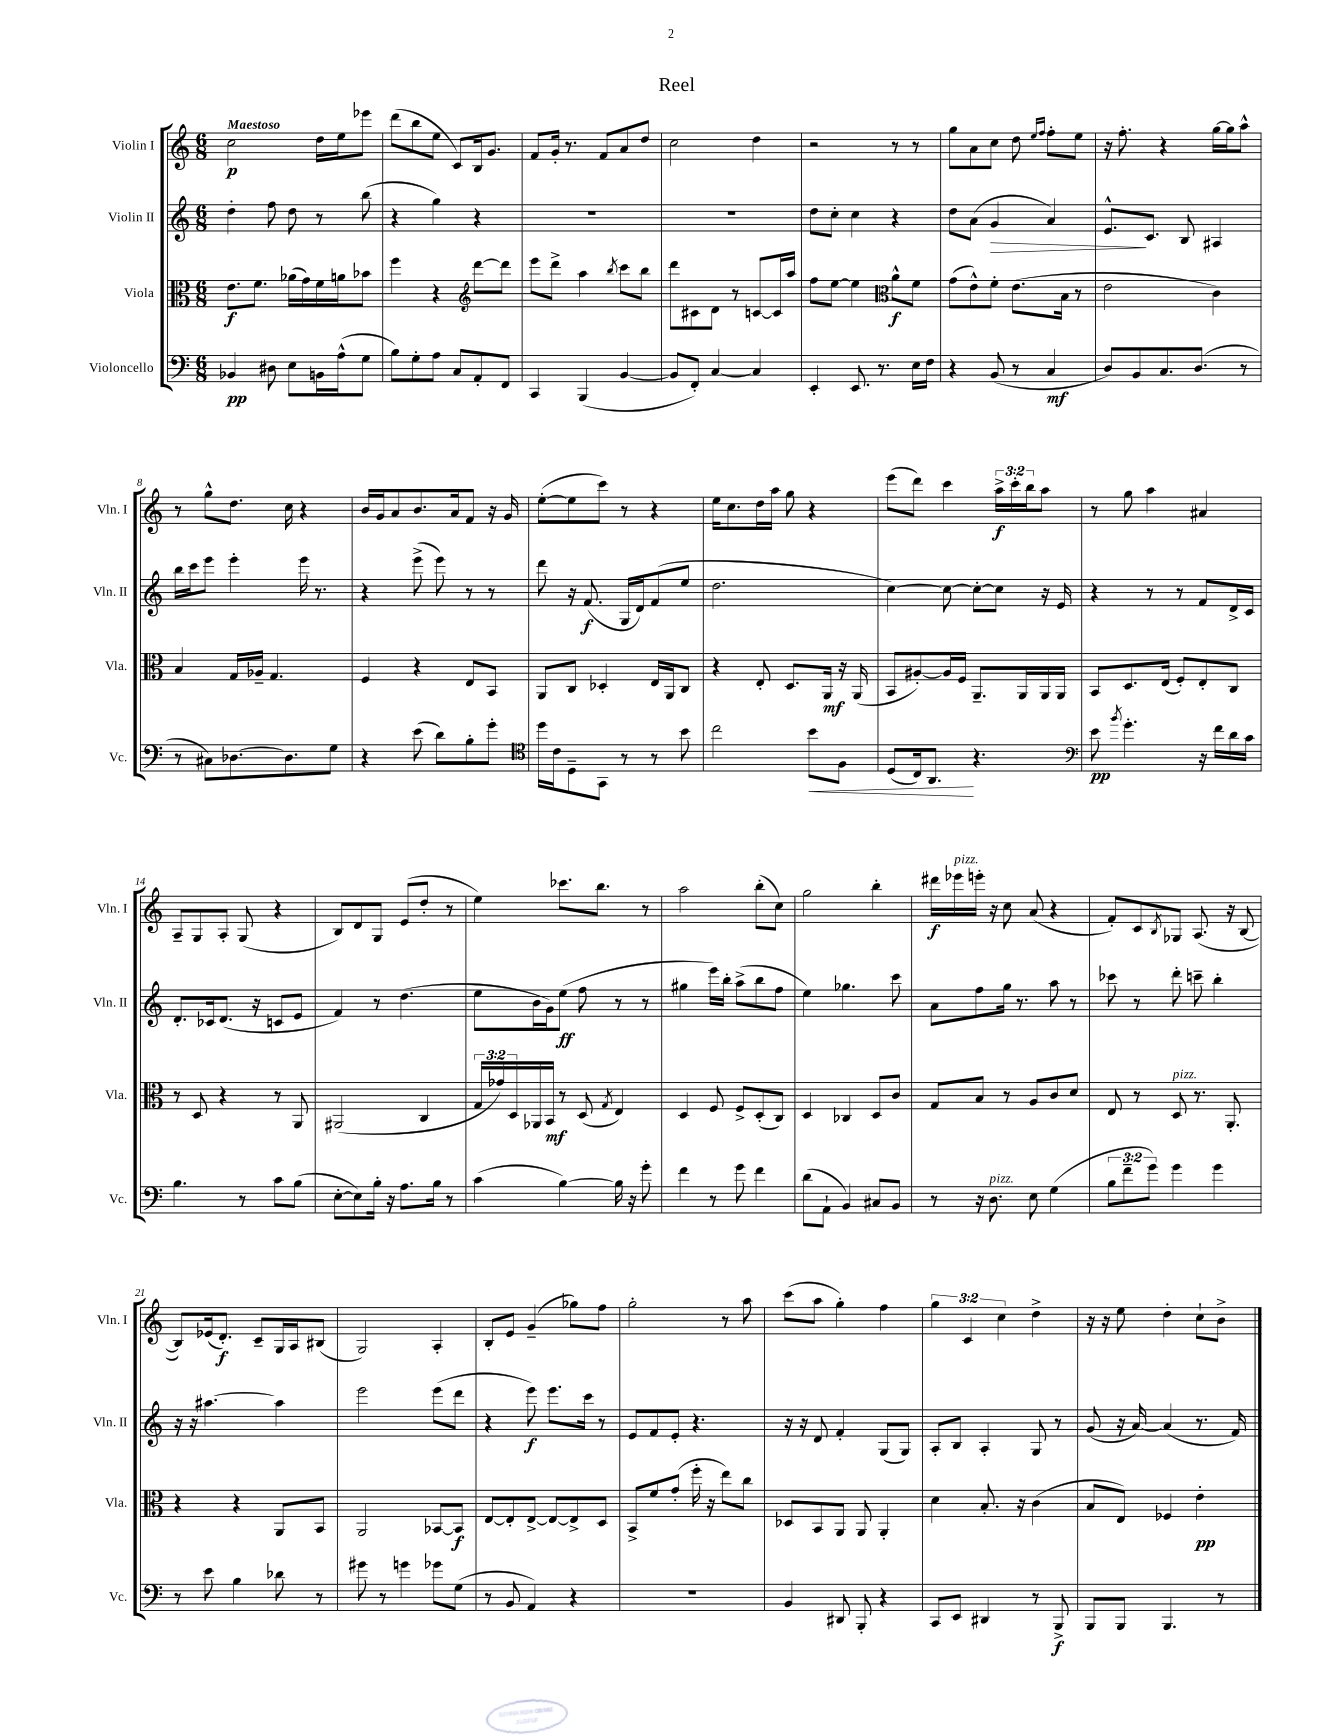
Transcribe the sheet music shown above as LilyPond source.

\header { title = "Reel" }
<<
\new StaffGroup <<
\new Staff = "s0" \with { instrumentName = "Violin I" shortInstrumentName = "Vln. I" } {
    \clef treble \key c \major \numericTimeSignature \time 6/8 \override Staff.TupletNumber.text = #tuplet-number::calc-fraction-text \tempo "Maestoso"
    c''2\p d''16 e''16 ees'''8 |
    d'''8( b''8 e''8 c'8) b16 g'8. |
    f'8 g'16-. r8. f'8 a'8 d''8 |
    c''2 d''4 |
    r2 r8 r8 |
    g''8 a'8 c''8 d''8 \grace { e''16 f''16 } f''8-. e''8 |
    r16 f''8.-. r4 g''16~ g''16 a''8-^ |
    r8 g''8-^ d''8. c''16 r4 |
    b'16 g'16 a'8 b'8. a'16 f'8 r16 g'16 |
    e''8~-.( e''8 c'''8) r8 r4 |
    e''16 c''8. d''16 a''16 g''8 r4 |
    e'''8( d'''8) c'''4 \tuplet 3/2 { a''16->\f c'''16-. b''16 } a''8 |
    r8 g''8 a''4 ais'4 |
    a8-- g8 a8-. g8( r4 |
    b8) d'8 g8 e'8( d''8-. r8 |
    e''4) ces'''8. b''8. r8 |
    a''2 b''8-.( c''8) |
    g''2 b''4-. |
    dis'''16\f ees'''16^\markup { \italic "pizz." } e'''16-. r16 c''8 a'8( r4 |
    f'8-.) c'8 \acciaccatura { b8 } ges8 a8.( r16 b8~ |
    b8) ees'16( d'8.-.\f) c'8-- g16 a16 bis8( |
    g2) a4-. |
    b8-. e'8 g'4--( ges''8) f''8 |
    g''2-. r8 a''8 |
    c'''8( a''8 g''4-.) f''4 |
    \tuplet 3/2 { g''4 c'4 c''4 } d''4-> |
    r16 r16 e''8 d''4-. c''8-! b'8-> \bar "|." |
}
\new Staff = "s1" \with { instrumentName = "Violin II" shortInstrumentName = "Vln. II" } {
    \clef treble \key c \major \numericTimeSignature \time 6/8
    d''4-. f''8 d''8 r8 b''8( |
    r4 g''4) r4 |
    R2. |
    R2. |
    d''8 c''8-. c''4 r4 |
    d''8 a'8( g'4\> a'4) |
    e'8.-^\! c'8. b8 ais4 |
    b''16 c'''16 e'''8 e'''4-. e'''16 r8. |
    r4 e'''8->( e'''8) r8 r8 |
    d'''8 r16 f'8.\f( g16 d'16) f'8( e''8 |
    d''2. |
    c''4~) c''8~ c''8~-. c''8 r16 e'16 |
    r4 r8 r8 f'8 d'16-> c'16 |
    d'8.-. ces'16 d'8.( r16 c'8 e'8 |
    f'4) r8 d''4.( |
    e''8 b'16 g'16) e''8\ff( f''8 r8 r8 |
    gis''4 e'''16) b''16-. a''8->( b''8 f''8 |
    e''4) ges''4. c'''8 |
    a'8 f''8 g''16 r8. a''8 r8 |
    ces'''8 r8 d'''8-. c'''8-- b''4-. |
    r16 r16 ais''4.~ ais''4 |
    e'''2 e'''8( d'''8 |
    r4 e'''8\f) e'''8. c'''16 r8 |
    e'8 f'8 e'8-. r4. |
    r16 r16 d'8 f'4-. g8( g8) |
    a8-. b8 a4-. g8 r8 |
    g'8( r16 a'16~) a'4( r8. f'16) \bar "|." |
}
\new Staff = "s2" \with { instrumentName = "Viola" shortInstrumentName = "Vla." } {
    \clef alto \key c \major \numericTimeSignature \time 6/8 \override Staff.TupletNumber.text = #tuplet-number::calc-fraction-text
    e'8.\f f'8. aes'16( g'16) f'16 a'16 bes'8 |
    f''4 r4 \clef treble d'''8~ d'''8 |
    e'''8 d'''8-> a''4 \acciaccatura { b''8 } c'''8 b''8 |
    d'''8 cis'8 d'8 r8 c'8~ c'16 a''16 |
    f''8 e''8~ e''4 \clef alto a'8-^\f f'8 |
    g'8( e'8-^) f'8-. e'8.( b16 r8 |
    e'2 c'4) |
    b4 g16 aes16-- g4. |
    f4 r4 e8 b,8 |
    a,8 c8 des4-. e16 a,16 c8 |
    r4 e8-. d8. a,16\mf r16 a,16( |
    b,8 ais8~-.) ais16 f16 a,8.-- a,16 a,16 a,16 |
    b,8 d8. e16( f8-.) e8-. c8 |
    r8 d8 r4 r8 a,8 |
    ais,2( c4 |
    \tuplet 3/2 { g16 ges'16) d16 } aes,16 b,16\mf r8 d8( \acciaccatura { g8 } e4) |
    d4 f8 f8-> d8-.( c8) |
    d4 ces4 d8 c'8 |
    g8 b8 r8 a8 c'8 d'8 |
    e8 r8 d8^\markup { \italic "pizz." } r8. a,8.-. |
    r4 r4 a,8 b,8 |
    a,2 bes,8~ bes,8\f |
    e8~ e8-. e8~-> e8~ e8-> d8 |
    b,8-> f'8 g'8-.( f''16-. r16 e''8) c''8 |
    des8 b,8 a,8 a,8 a,4-. |
    d'4 b8.-. r16 c'4( |
    b8 e8) fes4 e'4-.\pp \bar "|." |
}
\new Staff = "s3" \with { instrumentName = "Violoncello" shortInstrumentName = "Vc." } {
    \clef bass \key c \major \numericTimeSignature \time 6/8 \override Staff.TupletNumber.text = #tuplet-number::calc-fraction-text
    bes,4\pp dis8 e8 b,16 a16-^( g8 |
    b8) g8-. a8 c8 a,8-. f,8 |
    c,4 b,,4( b,4~ |
    b,8 f,8-.) c4~ c4 |
    e,4-. e,8. r8. e16 f16 |
    r4 b,8( r8 c4\mf |
    d8) b,8 c8. d8.( r8 |
    r8 cis8) des8.~ des8. g8 |
    r4 e'8( d'8) b8-. g'8-. |
    \clef tenor d''16 c'16 d8-- g,8 r8 r8 b'8 |
    c''2 b'8\< f8 |
    d8( c16) a,8.\! r4. |
    \clef bass e'8\pp \acciaccatura { b'8 } g'4.-. r16 f'16 d'16 c'16 |
    b4. r8 c'8 b8( |
    e8~-. e8) b16-. r16 a8. b16 r8 |
    c'4( b4~) b16 r16 g'8-. |
    f'4 r8 g'8 f'4 |
    d'8( a,8-! b,4) cis8 b,8 |
    r8 r16 d8.^\markup { \italic "pizz." } e8 g4( |
    \tuplet 3/2 { b8 f'8-- g'8) } g'4 g'4 |
    r8 e'8 b4 des'8 r8 |
    gis'8 r8 g'4 ges'8 g8( |
    r8 b,8 a,4) r4 |
    R2. |
    b,4 dis,8 b,,8-. r4 |
    c,8 e,8 dis,4 r8 b,,8->\f |
    b,,8 b,,8 b,,4. r8 \bar "|." |
}
>>
>>
